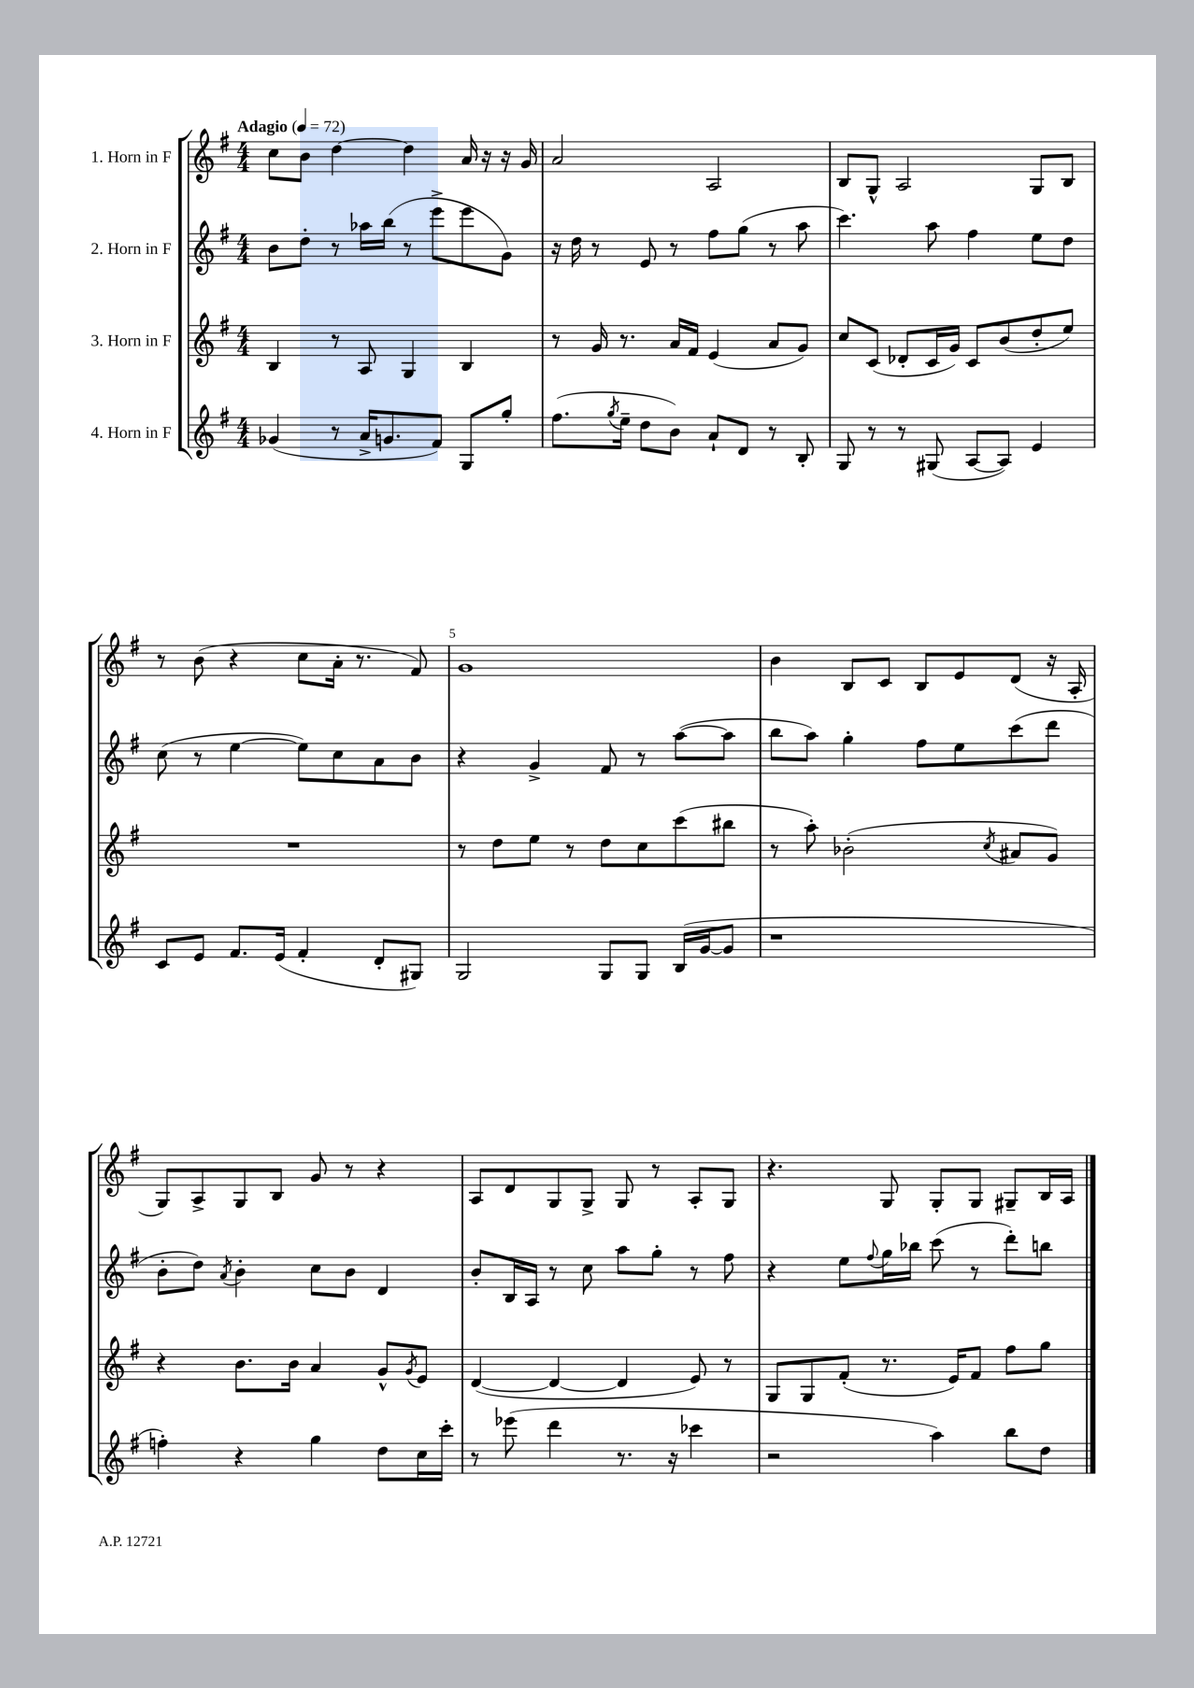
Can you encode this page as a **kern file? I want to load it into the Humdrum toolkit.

**kern	**kern	**kern	**kern
*staff4	*staff3	*staff2	*staff1
*clefG2	*clefG2	*clefG2	*clefG2
*k[f#]	*k[f#]	*k[f#]	*k[f#]
*M4/4	*M4/4	*M4/4	*M4/4
*MM72	*MM72	*MM72	*MM72
(4g-	4B	8b	8cc
.	.	8dd'	8b
8r	8r	8r	[4dd
16a^	8A	16aa-	.
8.g	.	(16bb	.
.	4G	8r	4dd]
8f#)	.	8eee^	.
8G	4B	8eee	16a
.	.	.	16r
8gg'	.	8g)	16r
.	.	.	16g
=	=	=	=
(8.ff#	8r	16r	2a
.	.	16dd	.
.	16g	8r	.
8qgg	.	.	.
16ee~	8.r	.	.
8dd	.	8e	.
8b)	16a	8r	.
.	16f#	.	.
8a`	(4e	8ff#	2A
8d	.	(8gg	.
8r	8a	8r	.
8B'	8g)	8aa	.
=	=	=	=
8G	8cc	4.ccc)	8B
8r	(8c	.	8G^^
8r	8d-'	.	2A
(8G#	16c	8aa	.
.	16g)	.	.
[8A	8c	4ff#	.
8A])	(8b	.	.
4e	8dd'	8ee	8G
.	8ee)	8dd	8B
=	=	=	=
8c	1r	(8cc	8r
8e	.	8r	(8b
8.f#	.	[4ee	4r
(16e	.	.	.
4f#'	.	8ee])	8cc
.	.	8cc	16a'
.	.	.	8.r
8d'	.	8a	.
8G#)	.	8b	8f#)
=	=	=	=
2G	8r	4r	1g
.	8dd	.	.
.	8ee	4g^	.
.	8r	.	.
8G	8dd	8f#	.
8G	8cc	8r	.
(16B	(8ccc	([8aa	.
[16g	.	.	.
8g]	8bb#	8aa]	.
=	=	=	=
1r	8r	8bb	4b
.	8aa')	8aa)	.
.	(2b-'	4gg'	8B
.	.	.	8c
.	.	8ff#	8B
.	.	8ee	8e
.	8qcc	.	.
.	8a#	(8ccc	(8d
.	8g)	8ddd	16r
.	.	.	16A'
=	=	=	=
4ff')	4r	8b'	8G)
.	.	8dd)	8A^
.	.	8qa	.
4r	8.b	4b'	8G
.	.	.	8B
.	16b	.	.
4gg	4a	8cc	8g
.	.	8b	8r
8dd	8g^^	4d	4r
.	8qg	.	.
16cc	8e	.	.
16ccc'	.	.	.
=	=	=	=
8r	([4d	8b'	8A
(8eee-	.	16B	8d
.	.	16A	.
4ddd	4d_	8r	8G
.	.	8cc	8G^
8.r	4d]	8aa	8G
.	.	8gg'	8r
16r	.	.	.
4ccc-	8e)	8r	8A'
.	8r	8ff#	8G
=	=	=	=
2r	8G	4r	4.r
.	8G	.	.
.	(8f#'	8ee	.
.	.	8qqff#	.
.	8.r	16gg	8G
.	.	16bb-	.
4aa)	.	(8ccc	8G'
.	16e)	.	.
.	8f#	8r	8G
8bb	8ff#	8ddd')	8G#~
8dd	8gg	8bb	16B
.	.	.	16A
==	==	==	==
*-	*-	*-	*-
